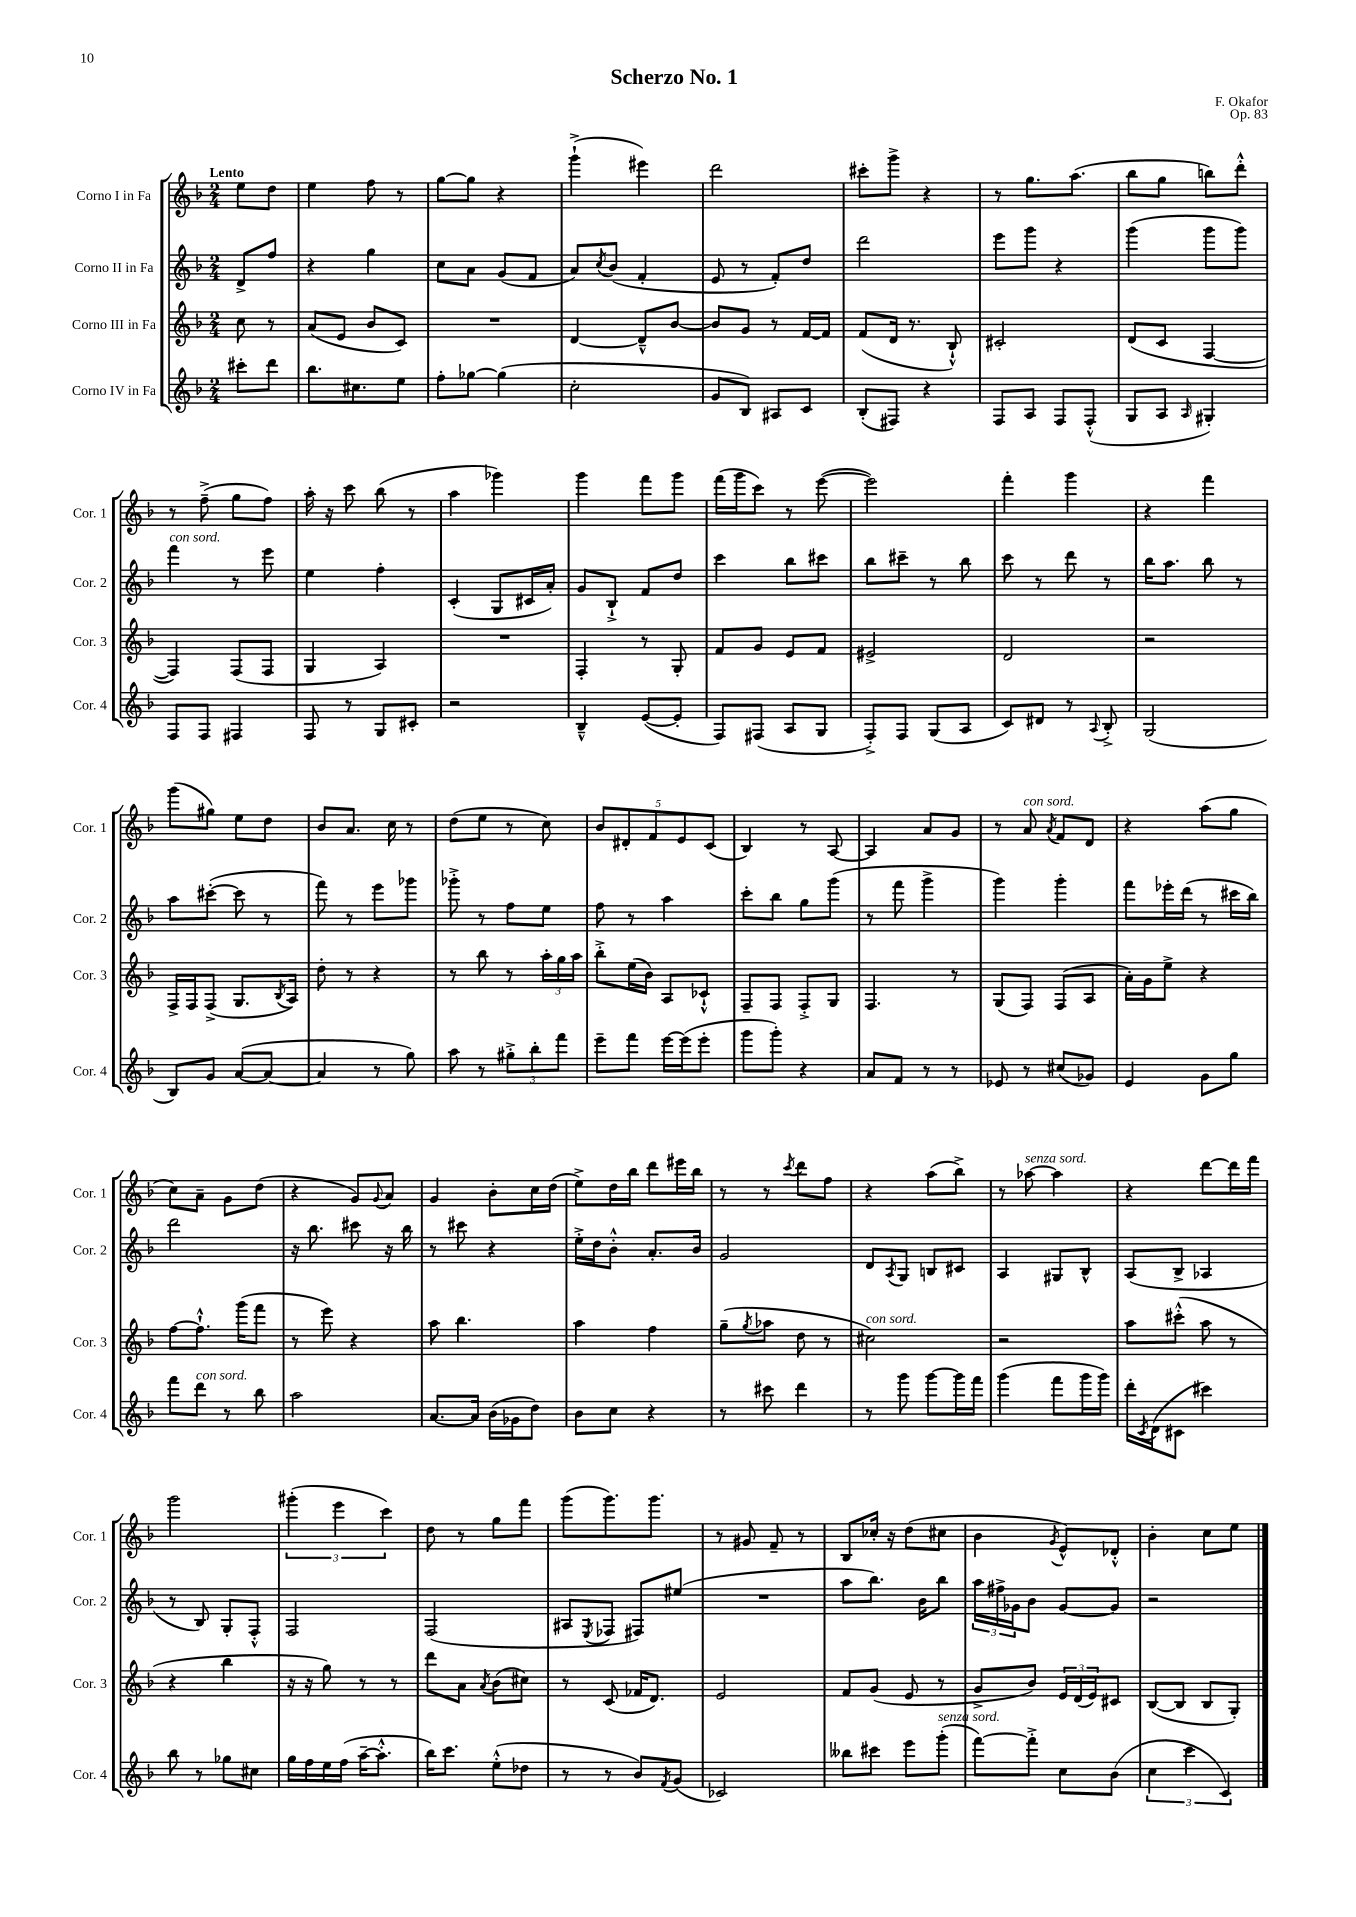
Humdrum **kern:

**kern	**kern	**kern	**kern
*part4	*part3	*part2	*part1
*staff4	*staff3	*staff2	*staff1
*I"Corno IV in Fa	*I"Corno III in Fa	*I"Corno II in Fa	*I"Corno I in Fa
*I'Cor. 4	*I'Cor. 3	*I'Cor. 2	*I'Cor. 1
*clefG2	*clefG2	*clefG2	*clefG2
*k[b-]	*k[b-]	*k[b-]	*k[b-]
*M2/4	*M2/4	*M2/4	*M2/4
=	=	=	=
!	!	!	!LO:TX:a:B:t=Lento
8ccc#X'\L	8cc\	8d^/L	8ee\L
8ddd\J	8r	8ff/J	8dd\J
=1	=1	=1	=1
8.bb-\L	(8a/L	4r	4ee\
.	8e/J	.	.
8.cc#X\	.	.	.
.	8b-/L	4gg\	8ff\
8ee\J	8c/J)	.	8r
=2	=2	=2	=2
8ff'\L	2r	8cc\L	[8gg\L
[8gg-X\J	.	8a\J	8gg\J]
(4gg-\]	.	(8g/L	4r
.	.	8f/J	.
=3	=3	=3	=3
2cc'\	[4d/	8a/L)	(4ggg`^\
.	.	8qcc/	.
.	.	(8b-/J	.
.	8d~^^/L]	4f'/	4eee#X\)
.	[8b-/J	.	.
=4	=4	=4	=4
8g/L	8b-/L]	8e/	2ddd\
8B-/J)	8g/J	8r	.
8A#X/L	8r	8f'/L)	.
8c/J	[16f/LL	8dd/J	.
.	16f/JJ]	.	.
=5	=5	=5	=5
(8B-'/L	(8f/L	2ddd\	8ccc#X'\L
8F#X/J)	16d/Jk	.	8ggg^\J
.	8.r	.	.
4r	.	.	4r
.	8B-`^^/)	.	.
=6	=6	=6	=6
8F/L	2c#X'/	8eee\L	8r
8A/J	.	8ggg\J	8.gg\L
8F/L	.	4r	.
.	.	.	(8.aa\J
(8F'^^/J	.	.	.
=7	=7	=7	=7
8G/L	(8d/L	(4ggg\	8bb-\L
8A/J	8c/J	.	8gg\J
16qqA/	.	.	.
4G#X'/)	[4F/	8ggg\L	8bbn\L)
.	.	8ggg\J)	8ddd'^^\J
!!LO:LB:g=z
=8	=8	=8	=8
!	!	!LO:TX:a:i:t=con sord.	!
8F/L	4F/])	4fff\	8r
8F/J	.	.	(8ff~^\
4F#X/	(8F/L	8r	8gg\L
.	8F/J	8eee\	8ff\J)
=9	=9	=9	=9
8F/	4G/	4ee\	16aa'\
.	.	.	16r
8r	.	.	8ccc\
8G/L	4A/)	4ff'\	(8bb-\
8c#X'/J	.	.	8r
=10	=10	=10	=10
2r	2r	(4c'/	4aa\
.	.	8G/L	4ggg-X\)
.	.	16c#X/L	.
.	.	16a'/JJ)	.
=11	=11	=11	=11
4B-~^^/	4F'/	8g/L	4ggg\
.	.	8B-`^/J	.
([8e/L	8r	8f/L	8fff\L
8e'/J]	8G'/	8dd/J	8ggg\J
=12	=12	=12	=12
8F/L)	8f/L	4ccc\	(16fff\LL
.	.	.	16ggg\J
(8F#X/J	8g/J	.	8ccc\J)
8A/L	8e/L	8bb-\L	8r
8G/J	8f/J	8ccc#X\J	([8eee\
=13	=13	=13	=13
8F'^/L)	2e#X^/	8bb-\L	2eee\])
8F/J	.	8ccc#X~\J	.
(8G/L	.	8r	.
8A/J	.	8bb-\	.
=14	=14	=14	=14
8c/L)	2d/	8ccc\	4fff'\
8d#X/J	.	8r	.
8r	.	8ddd\	4ggg\
8qqA/	.	.	.
8B-'^/	.	8r	.
=15	=15	=15	=15
(2G/	2r	16bb-\KL	4r
.	.	8.aa\J	.
.	.	8bb-\	4fff\
.	.	8r	.
!!LO:LB:g=z
=16	=16	=16	=16
8B-/L)	16F^/LL	8aa\L	(8ggg\L
.	16F/J	.	.
8g/J	(8F^/J	([8ccc#X'\J	8gg#X\J)
([8a/L	8.G/L	8ccc#\]	8ee\L
8a/J_	.	8r	8dd\J
.	8qB-/	.	.
.	16A/Jk)	.	.
=17	=17	=17	=17
4a/]	8dd'\	8fff\)	8b-/L
.	8r	8r	8.a/J
8r	4r	8eee\L	.
.	.	.	16cc\
8gg\)	.	8ggg-X\J	8r
=18	=18	=18	=18
8aa\	8r	8ggg-X'^\	(8dd\L
8r	8bb-\	8r	8ee\J
12gg#X'^\L	8r	8ff\L	8r
12bb-'\	.	.	.
.	24aa'\LL	8ee\J	8cc\)
12fff\J	24gg\	.	.
.	24aa\JJ	.	.
=19	=19	=19	=19
8eee~\L	8bb-'^\L	8ff\	10b-/L
.	.	.	10d#X'/
8fff\J	(16ee\L	8r	.
.	16b-\JJ)	.	.
.	.	.	10f/
[16eee\LL	8A/L	4aa\	.
.	.	.	10e/
(16eee\J]	.	.	.
8eee'\J	8c-X`^^/J	.	.
.	.	.	(10c/J
=20	=20	=20	=20
8ggg\L	8F~/L	8ccc'\L	4B-/)
8ggg'\J)	8F/J	8bb-\J	.
4r	8F'^/L	8gg\L	8r
.	8G/J	(8ggg\J	[8A/
=21	=21	=21	=21
8a/L	4.F/	8r	4A/]
8f/J	.	8fff\	.
8r	.	4ggg^\	8a/L
8r	8r	.	8g/J
=22	=22	=22	=22
8e-X/	(8G/L	4ggg\)	8r
!	!	!	!LO:TX:a:i:t=con sord.
8r	8F/J)	.	8a/
.	.	.	8qa/
(8cc#X/L	(8F/L	4ggg'\	8f/L
8g-X/J)	8A/J	.	8d/J
=23	=23	=23	=23
4e/	16a'\LL)	8fff\L	4r
.	16g\J	.	.
.	8ee^\J	16eee-X'\L	.
.	.	(16ddd\JJ	.
8g\L	4r	8r	(8aa\L
8gg\J	.	16ccc#X\LL	8gg\J
.	.	16bb-\JJ)	.
!!LO:LB:g=z
=24	=24	=24	=24
8fff\L	[8ff\L	2ddd\	8cc\L)
!LO:TX:a:i:t=con sord.	!	!	!
8ddd\J	8.ff`^^\J]	.	8a~\J
8r	.	.	8g\L
.	(16ggg\KL	.	.
8bb-\	8fff\J	.	(8dd\J
=25	=25	=25	=25
2aa\	8r	16r	4r
.	.	8.bb-\	.
.	8eee\)	.	.
.	4r	8ccc#X\	8g/L)
.	.	.	8qqg/
.	.	16r	8a/J
.	.	16bb-\	.
=26	=26	=26	=26
[8.a/L	8aa\	8r	4g/
.	4.bb-\	8ccc#X\	.
16a/Jk]	.	.	.
(16b-\LL	.	4r	8b-'\L
16g-X\J	.	.	.
8dd\J)	.	.	16cc\L
.	.	.	(16dd\JJ
=27	=27	=27	=27
8b-\L	4aa\	16ee'^\LL	8ee^\L)
.	.	16dd\J	.
8cc\J	.	8b-'^^\J	16dd\L
.	.	.	16bb-\JJ
4r	4ff\	8.a'/L	8ddd\L
.	.	.	16eee#X\L
.	.	16b-/Jk	16bb-\JJ
=28	=28	=28	=28
8r	(8gg~\L	2g/	8r
.	8qgg/	.	.
8ccc#X\	8aa-X\J	.	8r
.	.	.	8qccc/
4ddd\	8dd\	.	8ddd\L
.	8r	.	8ff\J
=29	=29	=29	=29
!	!LO:TX:a:i:t=con sord.	!	!
8r	2cc#X\)	8d/L	4r
.	.	8qA/	.
8ggg\	.	8G/J	.
[8ggg\L	.	8Bn/L	(8aa\L
16ggg\L]	.	8c#X/J	8bb-^\J)
16fff\JJ	.	.	.
=30	=30	=30	=30
(4ggg\	2r	4A/	8r
!	!	!	!LO:TX:a:i:t=senza sord.
.	.	.	[8aa-X\
8fff\L	.	8G#X/L	4aa-\]
16ggg\L	.	8B-^^/J	.
16ggg\JJ)	.	.	.
=31	=31	=31	=31
16ddd'\LL	8aa\L	(8A/L	4r
8qc/	.	.	.
(16d\J	.	.	.
8c#X\J	(8ccc#X'^^\J	8B-^/J	.
4ccc#X\)	8aa\	4A-X/	[8ddd\L
.	8r	.	16ddd\L]
.	.	.	16fff\JJ
!!LO:LB:g=z
=32	=32	=32	=32
8bb-\	4r	8r	2ggg\
8r	.	8B-/)	.
8gg-X\L	4bb-\	8G'/L	.
8cc#X\J	.	8F'^^/J	.
=33	=33	=33	=33
16gg\LL	16r	2F/	(6ggg#X'\
16ff\	16r	.	.
16ee\	8gg\)	.	.
.	.	.	6eee\
(16ff\JJ	.	.	.
[16aa~\KL	8r	.	.
8.aa'^^\J]	.	.	.
.	.	.	6ccc\)
.	8r	.	.
=34	=34	=34	=34
16bb-\KL)	8ddd\L	(2F/	8dd\
8.ccc\J	.	.	.
.	8a\J	.	8r
.	8qa/	.	.
(8ee'^^\L	(8b-\L	.	8gg\L
8dd-X\J	8cc#X\J)	.	8fff\J
=35	=35	=35	=35
8r	8r	8A#X/L	(8ggg\L
.	.	8qE/	.
8r	(8c/	8F-X/J	8.ggg\)
8b-/L)	16f-X/KL	8F#X/L)	.
.	8.d/J)	.	8.ggg\J
8qf/	.	.	.
(8g/J	.	(8ee#X/J	.
=36	=36	=36	=36
2c-X/)	2e/	2r	8r
.	.	.	8g#X/
.	.	.	8f~/
.	.	.	8r
=37	=37	=37	=37
8bb--X\L	8f/L	8aa\L	8B-/L
8ccc#X\J	(8g/J	8.bb-\J)	16cc-X'/Jk
.	.	.	16r
8eee\L	8e/	.	(8dd\L
.	.	16b-\KL	.
!LO:TX:a:i:t=senza sord.	!	!	!
(8ggg'\J	8r	8bb-\J	8cc#X\J
=38	=38	=38	=38
[8fff\L)	8g^/L	24aa\LL	4b-\
.	.	24ff#X^\	.
.	.	24g-X\J	.
8fff'^\J]	8b-/J)	8b-\J	.
.	.	.	8qg/
8cc\L	24e/LL	[8g-/L	8e^^/L)
.	(24d/	.	.
.	24e/J)	.	.
(8b-\J	8c#X/J	8g-/J]	8d-X'^^/J
=39	=39	=39	=39
6cc\	([8B-/L	2r	4b-'\
.	8B-/J]	.	.
6ccc\	.	.	.
.	8B-/L	.	8cc\L
6c/)	.	.	.
.	8G'/J)	.	8ee\J
==	==	==	==
*-	*-	*-	*-
